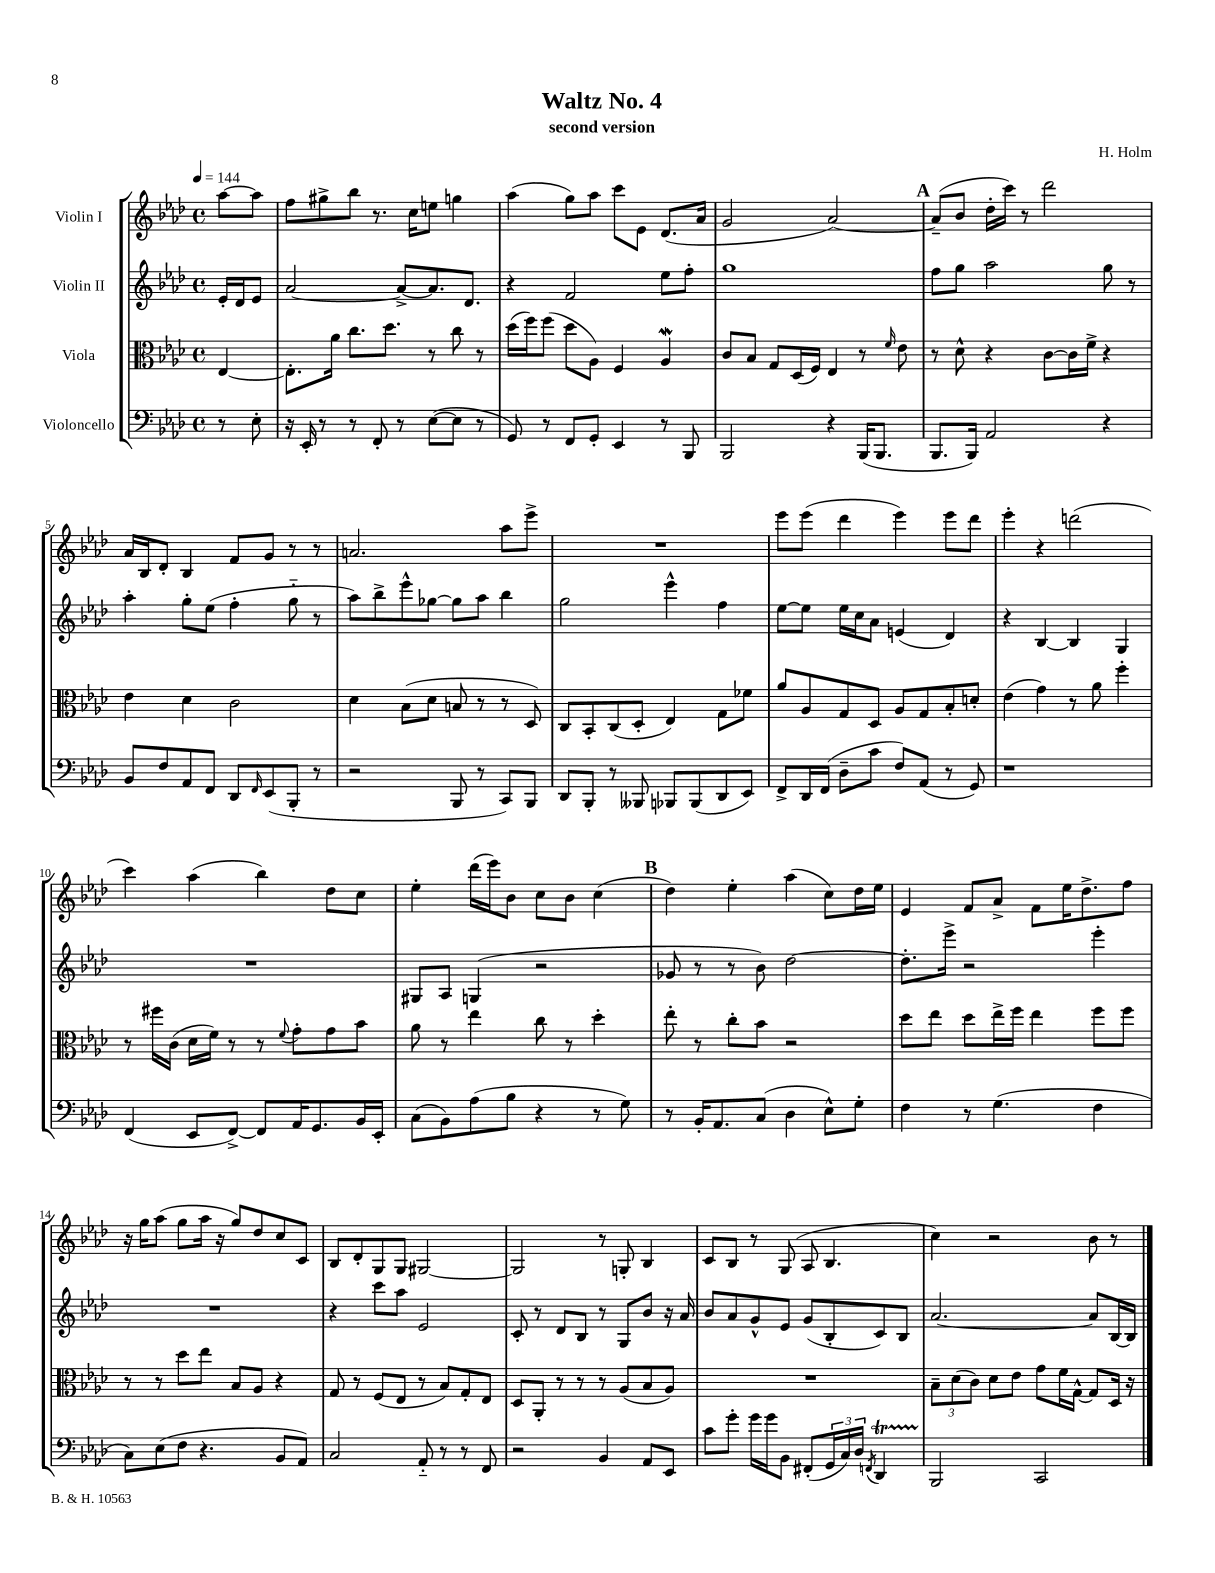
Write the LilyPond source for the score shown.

\header { title = "Waltz No. 4" composer = "H. Holm" subtitle = "second version" }
<<
\new StaffGroup <<
\new Staff = "s0" \with { instrumentName = "Violin I" } {
    \clef treble \key aes \major \defaultTimeSignature \time 4/4 \partial 4 \tempo 4 = 144
    aes''8~ aes''8 |
    f''8 gis''8-> bes''8 r8. c''16 e''8 g''4 |
    aes''4( g''8) aes''8 c'''8 ees'8 des'8.( aes'16 |
    g'2 aes'2~) |
    \mark \markup { \bold "A" } aes'8--( bes'8 des''16-. c'''16) r8 des'''2 |
    aes'16 bes16 des'8-. bes4 f'8 g'8 r8 r8 |
    a'2. aes''8 ees'''8-> |
    R1 |
    ees'''8 ees'''8( des'''4 ees'''4) ees'''8 des'''8 |
    ees'''4-. r4 d'''2( |
    c'''4) aes''4( bes''4) des''8 c''8 |
    ees''4-. des'''16( ees'''16) bes'8 c''8 bes'8 c''4( |
    \mark \markup { \bold "B" } des''4) ees''4-. aes''4( c''8) des''16 ees''16 |
    ees'4 f'8 aes'8-> f'8 ees''16 des''8.-> f''8 |
    r16 g''16 aes''8( g''8 aes''16 r16 g''8) des''8 c''8 c'8 |
    bes8 des'8-. g8 g8 gis2~ |
    gis2 r8 g8-. bes4 |
    c'8 bes8 r8 g8( aes8 bes4. |
    c''4) r2 bes'8 r8 \bar "|." |
}
\new Staff = "s1" \with { instrumentName = "Violin II" } {
    \clef treble \key aes \major \defaultTimeSignature \time 4/4 \partial 4
    ees'16-. des'16 ees'8 |
    aes'2~ aes'8~-> aes'8. des'8. |
    r4 f'2 ees''8 f''8-. |
    g''1 |
    \mark \markup { \bold "A" } f''8 g''8 aes''2 g''8 r8 |
    aes''4-. g''8-. ees''8( f''4-. g''8-_ r8 |
    aes''8) bes''8-> ees'''8-^ ges''8~ ges''8 aes''8 bes''4 |
    g''2 ees'''4-^ f''4 |
    ees''8~ ees''8 ees''16 c''16 aes'8 e'4( des'4) |
    r4 bes4~ bes4 g4 |
    R1 |
    gis8 aes8 g4( r2 |
    \mark \markup { \bold "B" } ges'8 r8 r8 bes'8) des''2~ |
    des''8.-. ees'''16-> r2 ees'''4-. |
    R1 |
    r4 c'''8 aes''8 ees'2 |
    c'8-. r8 des'8 bes8 r8 g8 bes'8 r16 aes'16 |
    bes'8 aes'8 g'8-^ ees'8 g'8( bes8-. c'8) bes8 |
    aes'2.~ aes'8 bes16~ bes16 \bar "|." |
}
\new Staff = "s2" \with { instrumentName = "Viola" } {
    \clef alto \key aes \major \defaultTimeSignature \time 4/4 \partial 4
    ees4~ |
    ees8.-. aes'16 c''8. des''8. r8 c''8 r8 |
    des''16( f''16) f''8( des''8 aes8) f4 aes4\mordent |
    c'8 bes8 g8 des16( f16) ees4 r8 \grace { f'16 } ees'8 |
    \mark \markup { \bold "A" } r8 des'8-^ r4 c'8~ c'16 f'16-> r4 |
    ees'4 des'4 c'2 |
    des'4 bes8( des'8 b8 r8 r8 des8) |
    c8 bes,8-. c8( des8-. ees4) g8 fes'8 |
    aes'8 aes8 g8 des8 aes8 g8 bes8-. d'8-. |
    ees'4( g'4) r8 aes'8 f''4-. |
    r8 fis''16 c'16( des'16 f'16) r8 r8 \appoggiatura { f'8 } g'8-. g'8 bes'8 |
    aes'8 r8 ees''4 c''8 r8 des''4-. |
    \mark \markup { \bold "B" } ees''8-. r8 c''8-. bes'8 r2 |
    des''8 ees''8 des''8 ees''16-> f''16 ees''4 f''8 f''8 |
    r8 r8 des''8 ees''8 bes8 aes8 r4 |
    g8 r8 f8( ees8 r8 bes8) g8-. ees8 |
    des8 aes,8-. r8 r8 r8 aes8( bes8 aes8) |
    R1 |
    \tuplet 3/2 { bes8-- des'8( c'8) } des'8 ees'8 g'8 f'16 g16~-^ g8 des16 r16 \bar "|." |
}
\new Staff = "s3" \with { instrumentName = "Violoncello" } {
    \clef bass \key aes \major \defaultTimeSignature \time 4/4 \partial 4
    r8 ees8-. |
    r16 ees,16-. r8 r8 f,8-. r8 ees8~( ees8 r8 |
    g,8) r8 f,8 g,8-. ees,4 r8 bes,,8 |
    bes,,2 r4 bes,,16( bes,,8. |
    \mark \markup { \bold "A" } bes,,8. bes,,16) aes,2 r4 |
    bes,8 f8 aes,8 f,8 des,8 \grace { f,16 } ees,8( bes,,8-. r8 |
    r2 bes,,8 r8 c,8) bes,,8 |
    des,8 bes,,8-. r8 beses,,8 bes,,8 bes,,8( des,8 ees,8) |
    f,8-> des,16 f,16( des8-- c'8 f8) aes,8( r8 g,8) |
    r1 |
    f,4( ees,8 f,8~->) f,8 aes,16 g,8. bes,16 ees,16-. |
    c8( bes,8) aes8( bes8 r4 r8 g8) |
    \mark \markup { \bold "B" } r8 bes,16-. aes,8. c8( des4 ees8-^) g8-. |
    f4 r8 g4.( f4 |
    c8) ees8( f8 r4. bes,8 aes,8) |
    c2 aes,8-_ r8 r8 f,8 |
    r2 bes,4 aes,8 ees,8 |
    c'8 g'8-. g'16 g'16 bes,8 fis,8-.( \tuplet 3/2 { g,16 c16) des16 } \acciaccatura { f,8 } des,4\startTrillSpan |
    bes,,2\stopTrillSpan c,2 \bar "|." |
}
>>
>>
